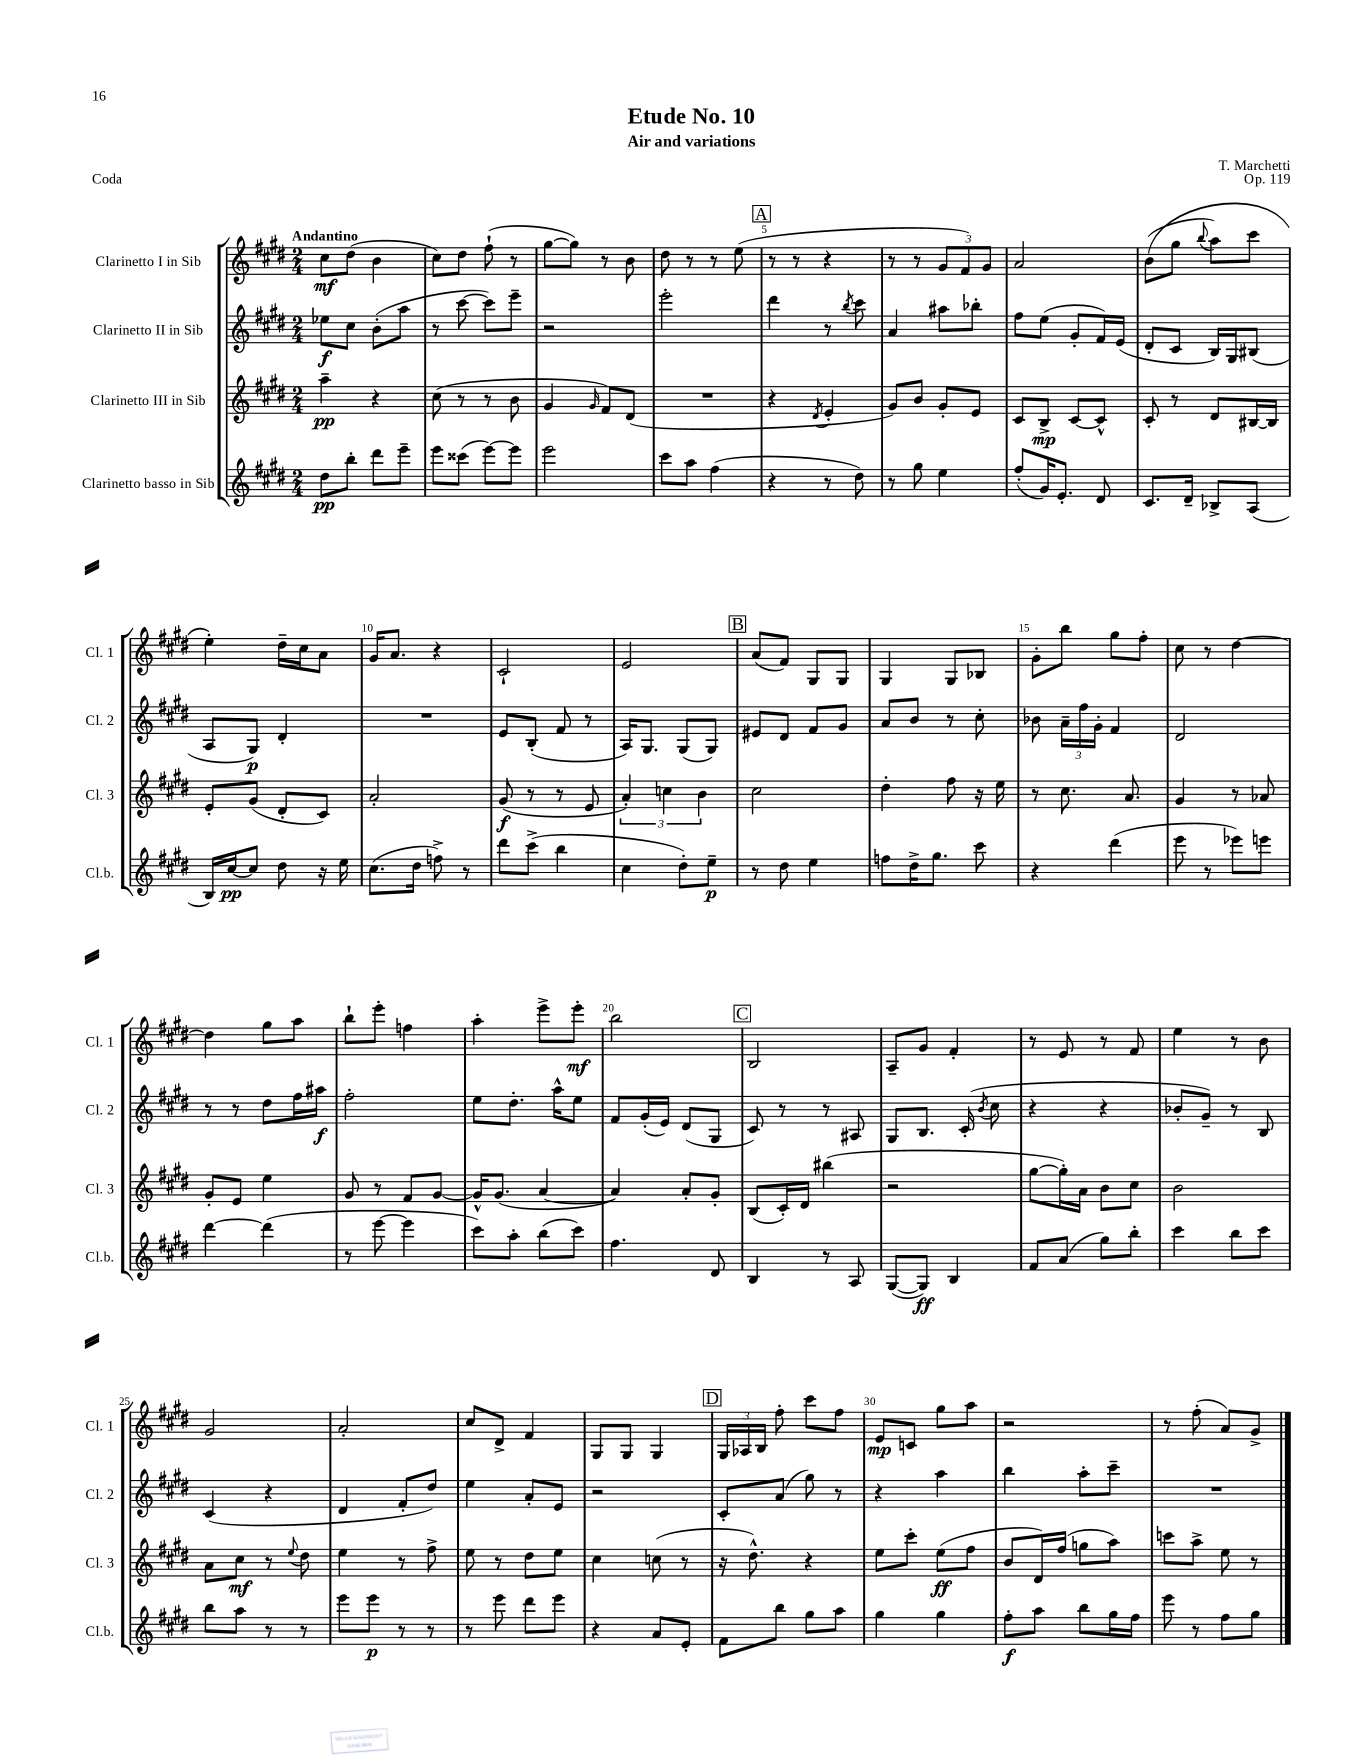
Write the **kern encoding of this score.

**kern	**kern	**kern	**kern
*staff4	*staff3	*staff2	*staff1
*clefG2	*clefG2	*clefG2	*clefG2
*k[f#c#g#d#]	*k[f#c#g#d#]	*k[f#c#g#d#]	*k[f#c#g#d#]
*M2/4	*M2/4	*M2/4	*M2/4
8dd#\L	4aa~\	8ee-\L	8cc#\L
8bb'\J	.	8cc#\J	(8dd#\J
8ddd#\L	4r	(8b'\L	4b\
8eee~\J	.	8aa\J	.
=	=	=	=
8eee\L	(8cc#\	8r	8cc#\L)
(8ccc##\J	8r	[8ccc#\	8dd#\J
[8eee\L)	8r	8ccc#\]L)	(8ff#`\
8eee\]J	8b\	8eee~\J	8r
=	=	=	=
2eee\	4g#/	2r	[8gg#\L
.	.	.	8gg#\]J)
.	16qqg#/	.	.
.	8f#/L)	.	8r
.	(8d#/J	.	8b\
=	=	=	=
8ccc#\L	2r	2eee'\	8dd#\
8aa\J	.	.	8r
(4ff#\	.	.	8r
.	.	.	(8ee\
=	=	=	=
4r	4r	4ddd#\	8r
.	.	.	8r
.	8qd#/	.	.
8r	4e'/	8r	4r
.	.	8qbb/	.
8dd#\)	.	8ccc#\	.
=	=	=	=
8r	8g#/L)	4a/	8r
8gg#\	8b/J	.	8r
4ee\	8g#'/L	8aa#\L	12g#/L
.	.	.	12f#/)
.	8e/J	8bb-'\J	.
.	.	.	12g#/J
=	=	=	=
(8ff#'/L	8c#/L	8ff#\L	2a/
16g#/K)	8B^/J	(8ee\J	.
8.e'/J	.	.	.
.	[8c#/L	8g#'/L	.
8d#/	8c#^^/]J	16f#/L)	.
.	.	(16e/JJ	.
=	=	=	=
8.c#/L	8c#'/	8d#'/L	&((8b\L
.	8r	8c#/J	8gg#\J
16d#~/Jk	.	.	.
.	.	.	8qqbb/
8B-^/L	8d#/L	16B/LL)	8aa\L)
.	.	16G#/J	.
(8A/J	[16B#/L	(8B#/J	8ccc#\J
.	16B#/]JJ	.	.
=	=	=	=
16B/LL)	8e'/L	8A/L	4ee'\&)
[16cc#/J	.	.	.
8cc#/]J	(8g#/J	8G#/J)	.
8dd#\	8d#'/L	4d#'/	16dd#~\LL
.	.	.	16cc#\J
16r	8c#/J)	.	8a\J
16ee\	.	.	.
=	=	=	=
(8.cc#\L	2a'/	2r	16g#/LK
.	.	.	8.a/J
16dd#\Jk	.	.	.
8ff^\)	.	.	4r
8r	.	.	.
=	=	=	=
8ddd#\L	(8g#/	8e/L	2c#`/
(8ccc#^\J	8r	(8B'/J	.
4bb\	8r	8f#/	.
.	8e/	8r	.
=	=	=	=
4cc#\	6a'/)	16A/LK)	2e/
.	.	8.G#/J	.
.	6cc\	.	.
8dd#'\L)	.	(8G#/L	.
.	6b\	.	.
8ee~\J	.	8G#/J)	.
=	=	=	=
8r	2cc#\	8e#/L	(8a/L
8dd#\	.	8d#/J	8f#/J)
4ee\	.	8f#/L	8G#/L
.	.	8g#/J	8G#/J
=	=	=	=
8ff\L	4dd#'\	8a/L	4G#/
16dd#^\K	.	8b/J	.
8.gg#\J	.	.	.
.	8ff#\	8r	8G#/L
8ccc#\	16r	8cc#'\	8B-/J
.	16ee\	.	.
=	=	=	=
4r	8r	8b-\	8g#'\L
.	8.cc#\	24a~\LL	8bb\J
.	.	24ff#\	.
.	.	24g#'\JJ	.
(4ddd#\	.	4f#/	8gg#\L
.	8.a/	.	.
.	.	.	8ff#'\J
=	=	=	=
8eee\	4g#/	2d#/	8cc#\
8r	.	.	8r
8eee-\L)	8r	.	[4dd#\
8eee\J	8a-/	.	.
=	=	=	=
[4ddd#\	8g#'/L	8r	4dd#\]
.	8e/J	8r	.
(4ddd#\]	4ee\	8dd#\L	8gg#\L
.	.	16ff#\L	8aa\J
.	.	16aa#\JJ	.
=	=	=	=
8r	8g#/	2ff#'\	8bb`\L
[8eee\	8r	.	8eee'\J
4eee\]	8f#/L	.	4ff\
.	[8g#/J	.	.
=	=	=	=
8ccc#\L)	16g#^^/]LK	8ee\L	4aa'\
.	(8.g#/J	.	.
8aa'\J	.	8.dd#'\J	.
(8bb\L	[4a/	.	8eee^\L
.	.	16aa^^\LK	.
8ccc#\J)	.	8ee\J	8eee'\J
=	=	=	=
4.ff#\	4a/])	8f#/L	2bb\
.	.	(16g#'/L	.
.	.	16e/JJ)	.
.	8a'/L	(8d#/L	.
8d#/	8g#'/J	8G#/J	.
=	=	=	=
4B/	(8B/L	8c#/)	2B/
.	16c#'/L)	8r	.
.	16d#/JJ	.	.
8r	(4bb#\	8r	.
8A/	.	8A#/	.
=	=	=	=
([8G#/L	2r	8G#/L	8A~/L
8G#/]J)	.	8.B/J	8g#/J
4B/	.	.	4f#'/
.	.	(16c#'/	.
.	.	8qb/	.
.	.	8cc#\	.
=	=	=	=
8f#/L	[8gg#\L	4r	8r
(8a/J	16gg#'\]L)	.	8e/
.	16a\JJ	.	.
8gg#\L)	8b\L	4r	8r
8bb'\J	8cc#\J	.	8f#/
=	=	=	=
4ccc#\	2b\	8b-'/L	4ee\
.	.	8g#~/J)	.
8bb\L	.	8r	8r
8ccc#\J	.	8B/	8b\
=	=	=	=
8bb\L	8a\L	(4c#/	2g#/
8aa\J	8cc#\J	.	.
8r	8r	4r	.
.	8qqee/	.	.
8r	8dd#\	.	.
=	=	=	=
8eee\L	4ee\	4d#/	2a'/
8eee\J	.	.	.
8r	8r	8f#'/L	.
8r	8ff#^\	8dd#/J)	.
=	=	=	=
8r	8ee\	4ee\	8cc#/L
8eee\	8r	.	8d#^/J
8ddd#\L	8dd#\L	8a'/L	4f#/
8eee\J	8ee\J	8e/J	.
=	=	=	=
4r	4cc#\	2r	8G#/L
.	.	.	8G#/J
8a/L	(8cc\	.	4G#/
8e'/J	8r	.	.
=	=	=	=
8f#\L	16r	8c#'/L	24G#/LL
.	.	.	24A-/
.	8.dd#^^\)	.	.
.	.	.	24B/JJ
8bb\J	.	(8a/J	8ff#'\
8gg#\L	4r	8gg#\)	8ccc#\L
8aa\J	.	8r	8ff#\J
=	=	=	=
4gg#\	8ee\L	4r	8e/L
.	8ccc#'\J	.	8c/J
4gg#\	(8ee\L	4aa\	8gg#\L
.	8ff#\J	.	8aa\J
=	=	=	=
8ff#'\L	8b/L	4bb\	2r
8aa\J	16d#/L)	.	.
.	(16ff#/JJ	.	.
8bb\L	8gg\L	8aa'\L	.
16gg#\L	8aa\J)	8ccc#~\J	.
16ff#\JJ	.	.	.
=	=	=	=
8eee\	8ccc\L	2r	8r
8r	8aa^\J	.	(8ff#'\
8ff#\L	8ee\	.	8a/L)
8gg#\J	8r	.	8g#^/J
==	==	==	==
*-	*-	*-	*-
